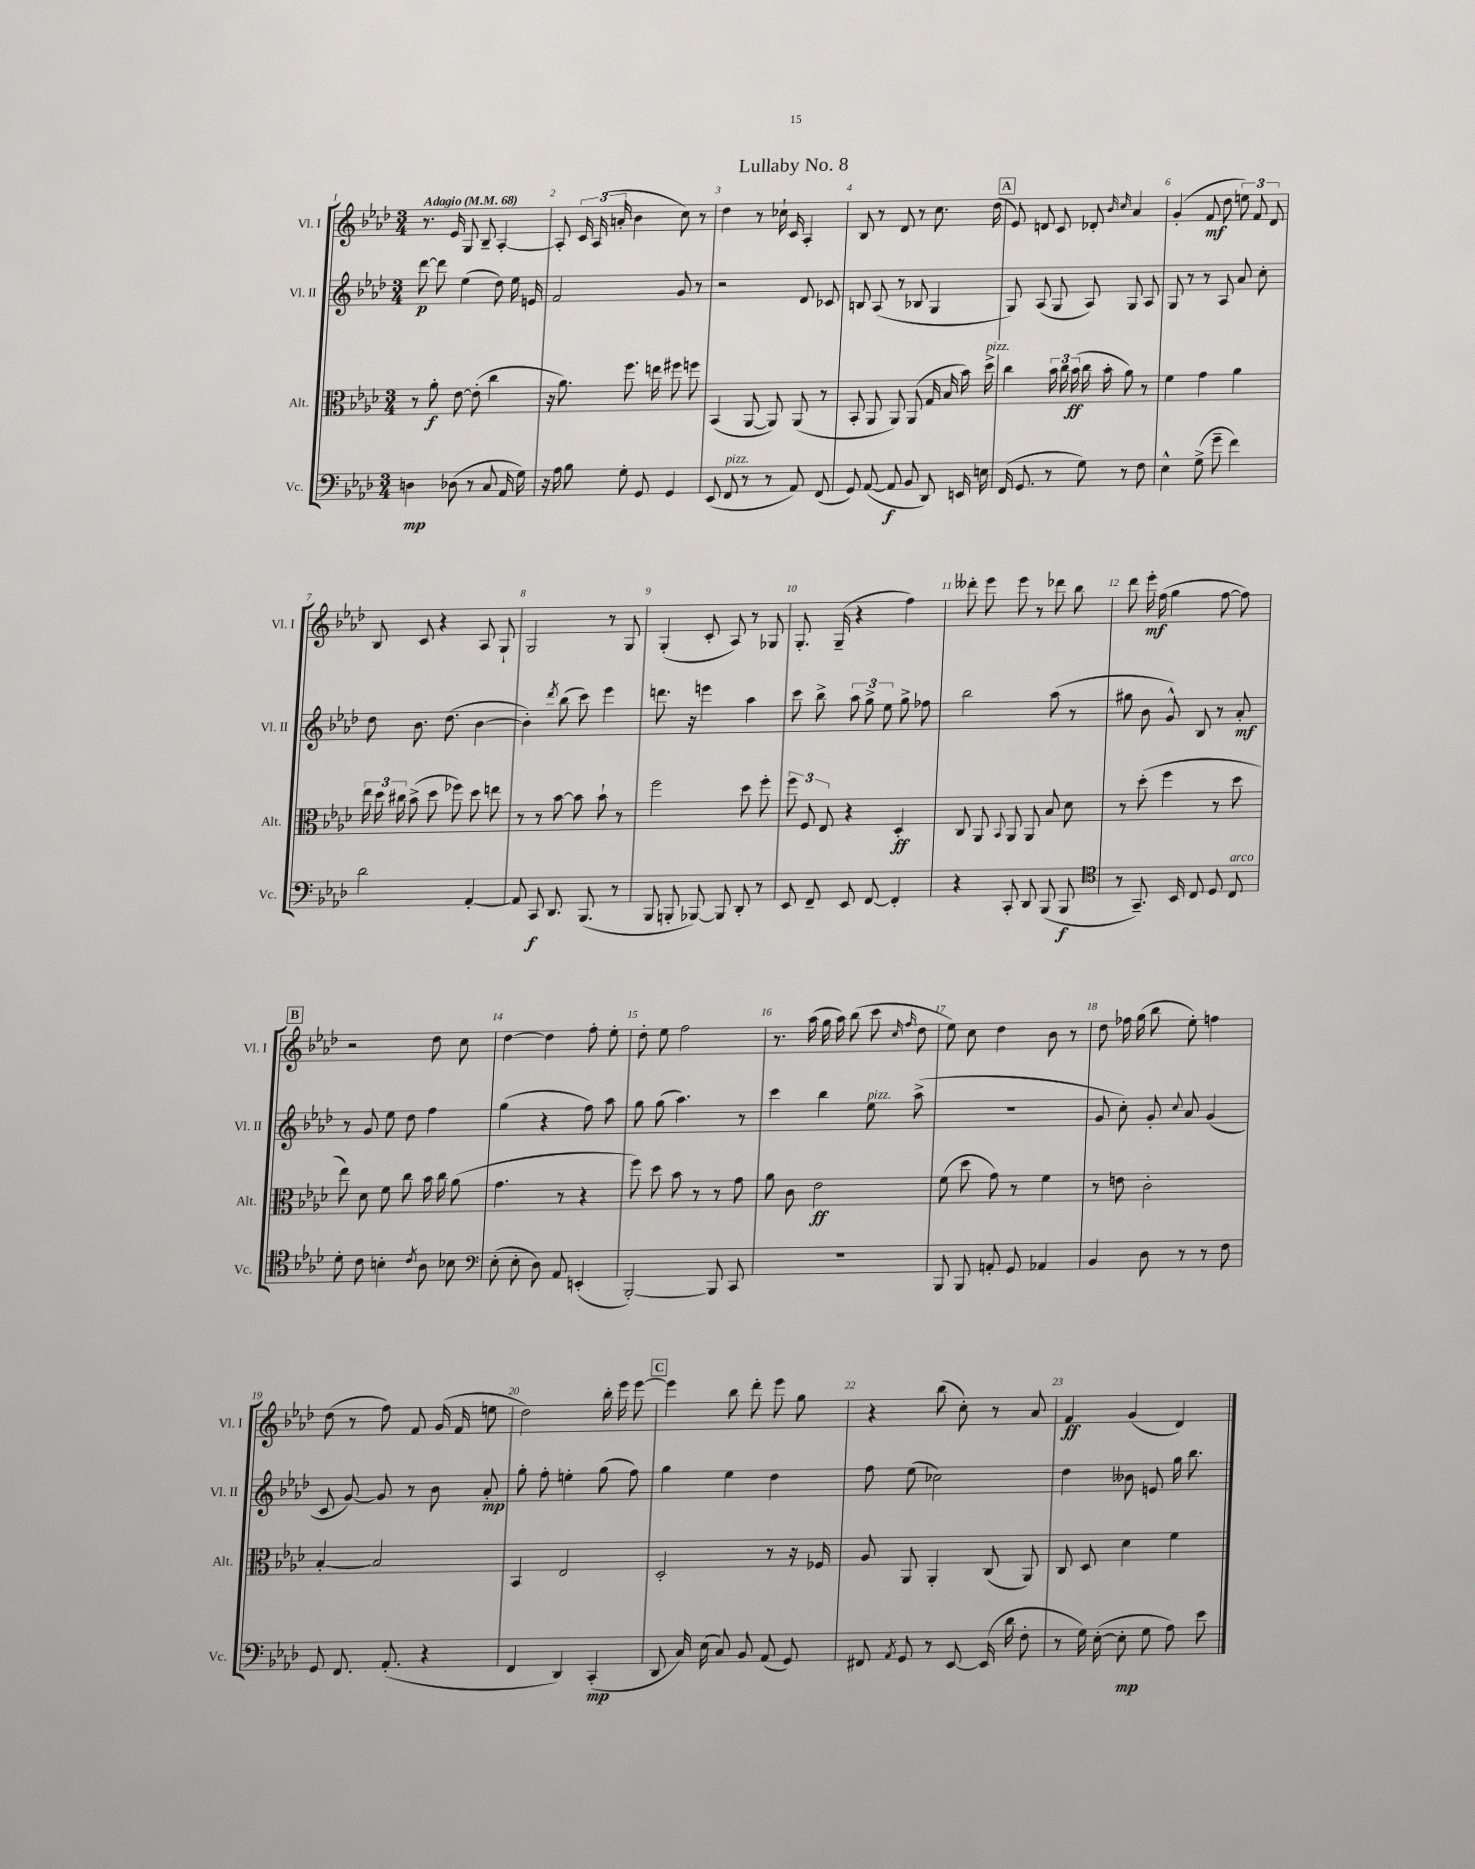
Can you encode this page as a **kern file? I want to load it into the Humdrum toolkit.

**kern	**dynam	**kern	**dynam	**kern	**dynam	**kern	**dynam
*part4	*part4	*part3	*part3	*part2	*part2	*part1	*part1
*staff4	*staff4	*staff3	*staff3	*staff2	*staff2	*staff1	*staff1
*I"Vc.	*	*I"Alt.	*	*I"Vl. II	*	*I"Vl. I	*
*I'Vc.	*	*I'Alt.	*	*I'Vl. II	*	*I'Vl. I	*
*clefF4	*	*clefC3	*	*clefG2	*	*clefG2	*
*k[b-e-a-d-]	*	*k[b-e-a-d-]	*	*k[b-e-a-d-]	*	*k[b-e-a-d-]	*
*M3/4	*	*M3/4	*	*M3/4	*	*M3/4	*
*MM68	*	*MM68	*	*MM68	*	*MM68	*
=1	=1	=1	=1	=1	=1	=1	=1
!	!	!	!	!	!	!LO:TX:a:B:t=Adagio	!
4Dn\	mp	8r	.	[8ddd-\	p	8.r	.
.	.	8a-'\	f	8ddd-\]	.	.	.
.	.	.	.	.	.	16e-/	.
(8D-X\	.	[8e-\	.	(4ee-\	.	8G/	.
8r	.	(8e-'\]	.	.	.	8B-~/	.
8C/	.	4cc\	.	8dd-\)	.	[4A-'/	.
16AA-/	.	.	.	16ee-\	.	.	.
16G\)	.	.	.	16en/	.	.	.
=2	=2	=2	=2	=2	=2	=2	=2
16r	.	16r	.	2f/	.	8A-'/]	.
16A-\	.	8.a-\)	.	.	.	.	.
8B-\	.	.	.	.	.	24c/	.
.	.	.	.	.	.	(24A-/	.
.	.	.	.	.	.	24an'/	.
8G'\	.	8.ff\	.	.	.	4b-\	.
8GG/	.	.	.	.	.	.	.
.	.	16een\	.	.	.	.	.
4GG/	.	8ff#X\	.	8g/	.	8cc\)	.
.	.	8ffn\	.	8r	.	8r	.
=3	=3	=3	=3	=3	=3	=3	=3
(8EE-/	.	(4BB-/	.	2r	.	4dd-\	.
!LO:TX:a:i:t=pizz.	!	!	!	!	!	!	!
8FF/	.	.	.	.	.	.	.
8r	.	[8AA-/	.	.	.	8r	.
8r	.	8AA-/])	.	.	.	16cc-X`\	.
.	.	.	.	.	.	16c/	.
8AA-/)	.	(8AA-/	.	8d-/	.	4A-'/	.
(8FF/	.	8r	.	8c-X/	.	.	.
=4	=4	=4	=4	=4	=4	=4	=4
8GG/)	.	8BB-'/	.	8Bn/	.	8B-/	.
([8AA-/	.	8AA-/	.	(8A-/	.	8r	.
8AA-/]	f	8AA-/)	.	8r	.	8d-/	.
8BB-/	.	(8AA-/	.	8B-X/	.	8r	.
8DD-/)	.	16G/	.	4G/	.	8.cc\	.
.	.	16B-/	.	.	.	.	.
16EEn/	.	16b-\)	.	.	.	.	.
!	!	!LO:TX:a:i:t=pizz.	!	!	!	!	!
16En\	.	16dd-^\	.	.	.	(16dd-\	.
!!LO:REH:place=s1:t=A
=5	=5	=5	=5	=5	=5	=5	=5
(16FF/	.	4cc\	.	8G/)	.	8e-/)	.
8.GG/	.	.	.	.	.	.	.
.	.	.	.	(8A-/	.	8dn/	.
8r	.	24b-\	.	8G/	.	8c/	.
.	.	24cc\	.	.	.	.	.
.	.	(24b-\	ff	.	.	.	.
8G\)	.	16cc\	.	8A-/)	.	8d-X'/	.
.	.	16b-'\	.	.	.	.	.
.	.	.	.	.	.	16qqb-/	.
.	.	.	.	.	.	16qqcc/	.
8r	.	8a-\)	.	8G/	.	4a-/	.
8F\	.	8r	.	8A-/	.	.	.
=6	=6	=6	=6	=6	=6	=6	=6
4E-^^\	.	4f\	.	8G/	.	(4g'/	.
.	.	.	.	8r	.	.	.
(8G^\	.	4g\	.	8r	.	8f/	mf
8g~\	.	.	.	8A-/	.	8dd-\	.
4f\)	.	4a-\	.	8a-/	.	12een\)	.
.	.	.	.	.	.	12f/	.
.	.	.	.	8cc'\	.	.	.
.	.	.	.	.	.	12d-/	.
!!LO:LB:g=z
=7	=7	=7	=7	=7	=7	=7	=7
2d-\	.	24ee-\	.	8dd-\	.	8B-/	.
.	.	24dd-\	.	.	.	.	.
.	.	24cc#X\	.	.	.	.	.
.	.	(8b-^\	.	8.b-\	.	8c/	.
.	.	8dd-\	.	.	.	4r	.
.	.	.	.	(8.dd-\	.	.	.
.	.	8ff-X\)	.	.	.	.	.
[4AA-'/	.	8dd-\	.	[4b-\	.	8A-/	.
.	.	8een\	.	.	.	8G`/	.
=8	=8	=8	=8	=8	=8	=8	=8
8AA-/]	.	8r	.	4b-'\])	.	2G/	.
8CC/	f	8r	.	.	.	.	.
.	.	.	.	8qddd-/	.	.	.
8.DD-/	.	[8b-\	.	(8bb-\	.	.	.
.	.	8b-\]	.	8ccc\)	.	.	.
(8.BBB-/	.	.	.	.	.	.	.
.	.	8b-`\	.	4eee-\	.	8r	.
8r	.	8r	.	.	.	8G/	.
=9	=9	=9	=9	=9	=9	=9	=9
8BBB-/	.	2ff\	.	8.dddn\	.	(4G'/	.
8BBBn'/	.	.	.	.	.	.	.
.	.	.	.	16r	.	.	.
[8BBB-X/)	.	.	.	4eeen\	.	8c'/	.
8BBB-/]	.	.	.	.	.	8A-/)	.
8DD-'/	.	8dd-\	.	4aa-\	.	8r	.
8r	.	8ff'\	.	.	.	8G-X/	.
=10	=10	=10	=10	=10	=10	=10	=10
8EE-/	.	12ff\	.	8ccc\	.	8.G'/	.
.	.	12F/	.	.	.	.	.
8FF~/	.	.	.	8bb-^\	.	.	.
.	.	12E-/	.	.	.	.	.
.	.	.	.	.	.	(16G~/	.
8EE-/	.	4r	.	12aa-\	.	4r	.
.	.	.	.	12gg^\	.	.	.
[8FF/	.	.	.	.	.	.	.
.	.	.	.	12ee-\	.	.	.
4FF'/]	.	4D-'/	ff	8gg^\	.	4ff\)	.
.	.	.	.	8ff-X\	.	.	.
=11	=11	=11	=11	=11	=11	=11	=11
4r	.	8C/	.	2bb-\	.	8ddd--X'\	.
.	.	8AA-/	.	.	.	8eee-\	.
.	.	8qqBB-/	.	.	.	.	.
8CC'/	.	8AA-/	.	.	.	8eee-\	.
8DD-/	.	8AA-/	.	.	.	8r	.
(8BBB-/	.	8B-/	.	(8aa-\	.	8ddd-X\	.
8BBB-/	f	8d-\	.	8r	.	8bb-\	.
=12	=12	=12	=12	=12	=12	=12	=12
*clefC4	*	*	*	*	*	*	*
8r	.	8r	.	8gg#X\	.	8ddd-\	.
8.GG~/)	.	(8dd-'\	.	8b-\	.	16eee-'\	mf
.	.	.	.	.	.	(16ff\	.
.	.	4ff\	.	8g^^/)	.	4gg\	.
16BB-/	.	.	.	.	.	.	.
8C/	.	.	.	8B-/	.	.	.
8D-/	.	8r	.	8r	.	[8ff\	.
!LO:TX:a:i:t=arco	!	!	!	!	!	!	!
8C/	.	8dd-\	.	8a-'/	mf	8ff\])	.
!!LO:LB:g=z
!!LO:REH:place=s1:t=B
=13	=13	=13	=13	=13	=13	=13	=13
8d-'\	.	8ee-\)	.	8r	.	2r	.
8c\	.	8d-\	.	8g/	.	.	.
4Bn'\	.	8f\	.	8ee-\	.	.	.
.	.	8cc\	.	8dd-\	.	.	.
8qc/	.	.	.	.	.	.	.
8A-\	.	16b-\	.	4ff\	.	8dd-\	.
.	.	16cc\	.	.	.	.	.
8B-X\	.	(8a-\	.	.	.	8cc\	.
=14	=14	=14	=14	=14	=14	=14	=14
*clefF4	*	*	*	*	*	*	*
(8E-'\	.	4.g\	.	(4gg\	.	[4dd-\	.
8E-'\	.	.	.	.	.	.	.
8D-\)	.	.	.	4r	.	4dd-\]	.
8AA-/	.	8r	.	.	.	.	.
(4EEn'/	.	4r	.	8ff\)	.	8ff'\	.
.	.	.	.	8aa-\	.	8ee-'\	.
=15	=15	=15	=15	=15	=15	=15	=15
[2BBB-'/)	.	8ff\)	.	8gg\	.	8dd-'\	.
.	.	8dd-\	.	(8gg\	.	8ee-\	.
.	.	8b-\	.	4.aa-\)	.	2ff\	.
.	.	8r	.	.	.	.	.
8BBB-/]	.	8r	.	.	.	.	.
8CC/	.	8g\	.	8r	.	.	.
=16	=16	=16	=16	=16	=16	=16	=16
2.r	.	8a-\	.	4ccc\	.	8.r	.
.	.	8c\	.	.	.	.	.
.	.	.	.	.	.	(16aa-\	.
.	.	2e-\	ff	4bb-\	.	16gg\	.
.	.	.	.	.	.	16aa-\)	.
.	.	.	.	.	.	(8bb-\	.
!	!	!	!	!LO:TX:a:i:t=pizz.	!	!	!
.	.	.	.	8ee-\	.	8ccc\	.
.	.	.	.	.	.	16qqcc/	.
.	.	.	.	.	.	16qqff/	.
.	.	.	.	(8aa-^\	.	8dd-\	.
=17	=17	=17	=17	=17	=17	=17	=17
8BBB-/	.	(8f\	.	2.r	.	8ee-\)	.
8BBB-/	.	8dd-\	.	.	.	8cc\	.
8AAn'/	.	8g\)	.	.	.	4dd-\	.
8GG/	.	8r	.	.	.	.	.
4AA-X/	.	4f\	.	.	.	8b-\	.
.	.	.	.	.	.	8r	.
=18	=18	=18	=18	=18	=18	=18	=18
4BB-/	.	8r	.	8g/	.	8dd-\	.
.	.	8en\	.	8cc'\)	.	16ff-X\	.
.	.	.	.	.	.	(16gg\	.
8D-\	.	2c'\	.	8g'/	.	8bb-\	.
.	.	.	.	8qqcc/	.	.	.
8r	.	.	.	8a-/	.	8ee-'\)	.
8r	.	.	.	(4g/	.	4ffn\	.
8F\	.	.	.	.	.	.	.
!!LO:LB:g=z
=19	=19	=19	=19	=19	=19	=19	=19
8GG/	.	[4B-'/	.	8c/	.	(8dd-\	.
8.FF/	.	.	.	[8g/)	.	8r	.
.	.	2B-/]	.	8g/]	.	8ff\)	.
(8.AA-'/	.	.	.	.	.	.	.
.	.	.	.	8r	.	8f/	.
4r	.	.	.	8b-\	.	(16g/	.
.	.	.	.	.	.	16f/	.
.	.	.	.	8a-'/	mp	8een\	.
=20	=20	=20	=20	=20	=20	=20	=20
4FF/	.	4BB-/	.	8gg'\	.	2dd-\)	.
.	.	.	.	8ff'\	.	.	.
4DD-/)	.	2E-/	.	4een'\	.	.	.
(4CC'/	mp	.	.	(8gg\	.	16bb-'\	.
.	.	.	.	.	.	16eee-\	.
.	.	.	.	8ff\)	.	[8eee-\	.
!!LO:REH:place=s1:t=C
=21	=21	=21	=21	=21	=21	=21	=21
8DD-/	.	2D-'/	.	4gg\	.	4eee-\]	.
16C/)	.	.	.	.	.	.	.
(16E-\	.	.	.	.	.	.	.
8C/)	.	.	.	4ee-\	.	8bb-\	.
8BB-/	.	.	.	.	.	8ddd-'\	.
(8AA-/	.	8r	.	4dd-\	.	8eee-\	.
8GG/)	.	16r	.	.	.	8gg\	.
.	.	16F-X/	.	.	.	.	.
=22	=22	=22	=22	=22	=22	=22	=22
8FF#X/	.	8A-/	.	8ff\	.	4r	.
8qAA-/	.	.	.	.	.	.	.
8GG/	.	8AA-/	.	(8ee-\	.	.	.
8r	.	4AA-'/	.	2cc-X\)	.	(8bb-\	.
[8EE-/	.	.	.	.	.	8cc'\)	.
(16EE-/]	.	(8C/	.	.	.	8r	.
16d-\	.	.	.	.	.	.	.
8F'\	.	8AA-/)	.	.	.	8a-/	.
=23	=23	=23	=23	=23	=23	=23	=23
8r	.	8C/	.	4dd-\	.	4f/	ff
16G\)	.	8D-/	.	.	.	.	.
([16E-'\	.	.	.	.	.	.	.
8E-'\]	mp	4d-\	.	8b--X\	.	(4g/	.
8G\	.	.	.	8en/	.	.	.
8A-\)	.	4f\	.	16gg\	.	4d-/)	.
.	.	.	.	8.bb-\	.	.	.
8e-\	.	.	.	.	.	.	.
==	==	==	==	==	==	==	==
*-	*-	*-	*-	*-	*-	*-	*-
